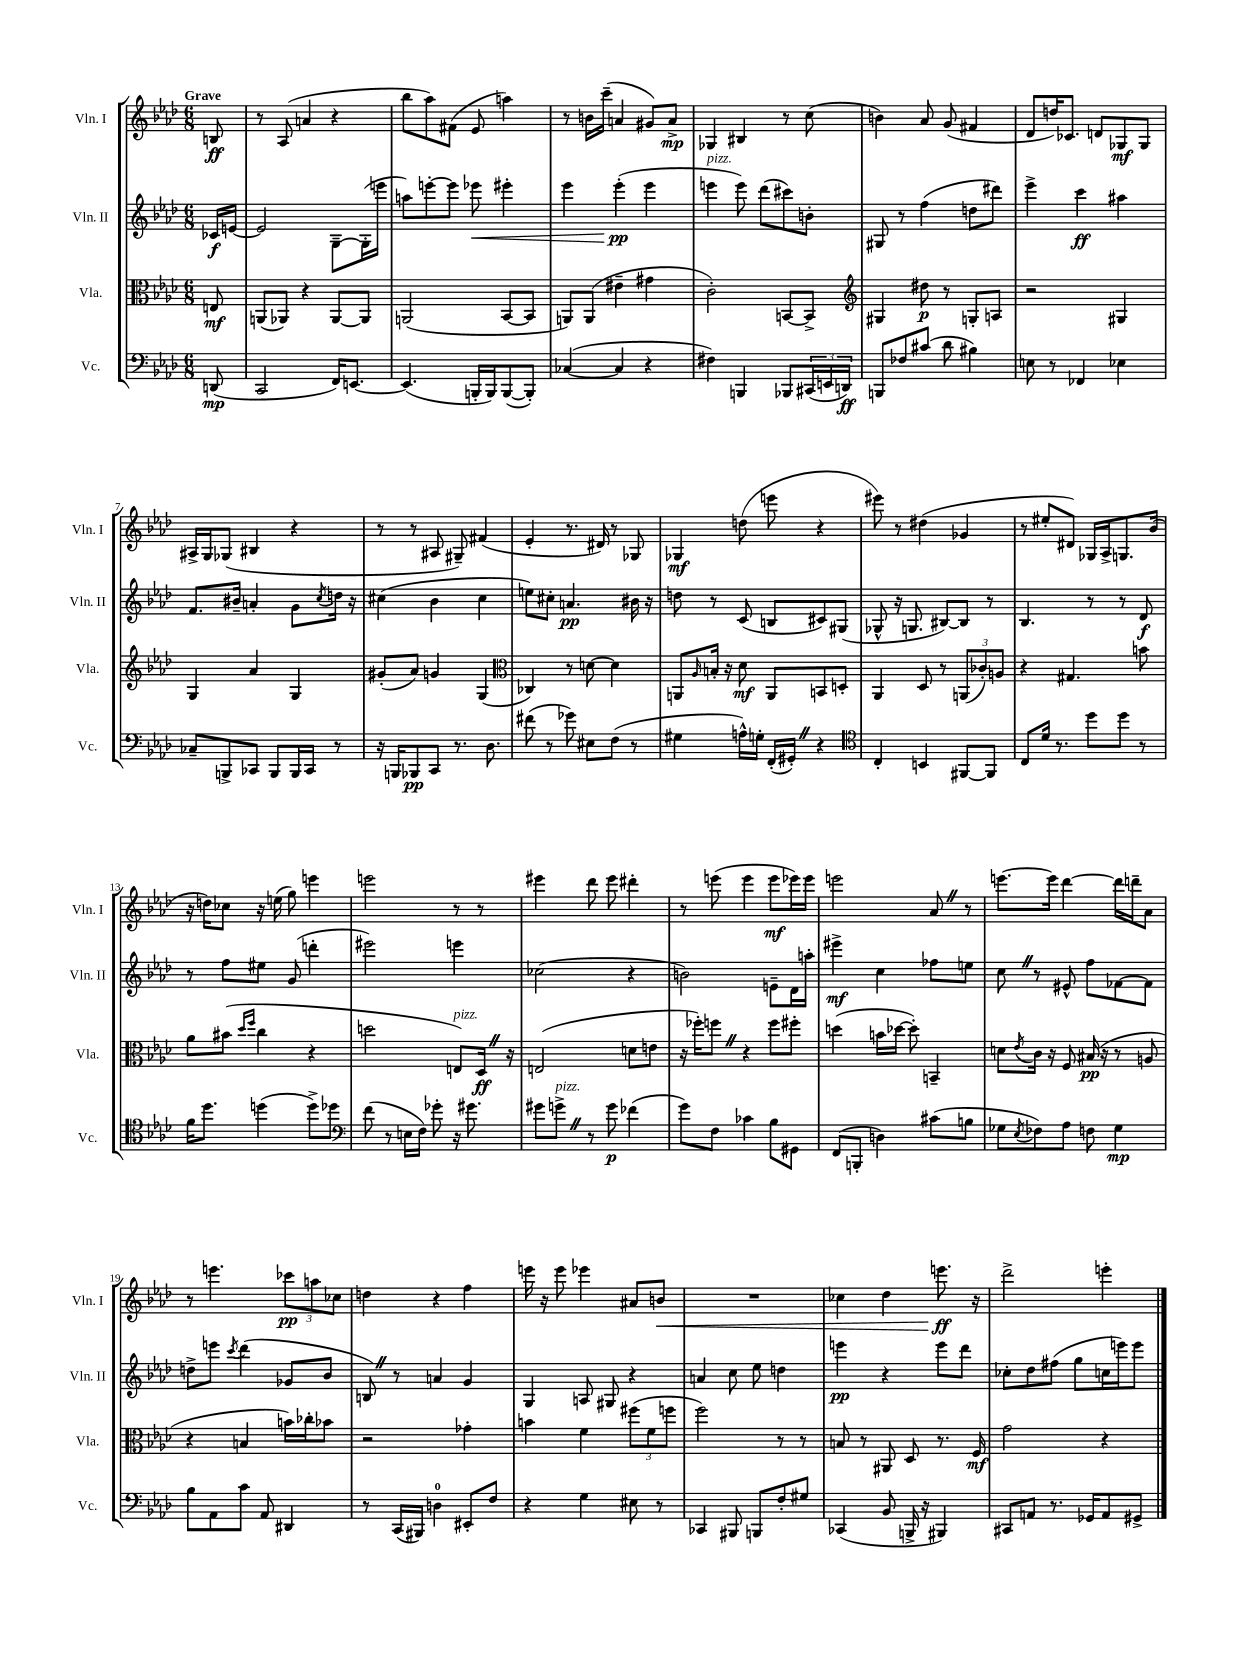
<<
\new StaffGroup <<
\new Staff = "s0" \with { instrumentName = "Vln. I" shortInstrumentName = "Vln. I" } {
    \clef treble \key aes \major \numericTimeSignature \time 6/8 \partial 8 \tempo "Grave"
    b8\ff |
    r8 aes8( a'4 r4 |
    bes''8 aes''8) fis'8( ees'8 a''4) |
    r8 b'16 c'''16--( a'4 gis'8) a'8->\mp |
    ges4 bis4 r8 c''8( |
    b'4) aes'8 g'8( fis'4 |
    des'8 d''16) ces'8. d'8 ges8\mf ges8 |
    ais16-> g16 ges8( bis4 r4 |
    r8 r8 ais8 gis8--) fis'4( |
    ees'4-. r8. dis'16) r8 ges8 |
    ges4\mf d''8( e'''8 r4 |
    eis'''8) r8 dis''4( ges'4 |
    r8 eis''8-. dis'8) ges16 aes16-> g8. bes'16( |
    r16 d''16) ces''8 r16 e''16( g''8) e'''4 |
    e'''2 r8 r8 |
    eis'''4 des'''8 eis'''8 dis'''4-. |
    r8 e'''8( e'''4 e'''8\mf ees'''16) ees'''16 |
    e'''2 aes'8 \once \override BreathingSign.text = \markup { \musicglyph "scripts.caesura.straight" } \breathe r8 |
    e'''8.~ e'''16 des'''4~ des'''16 d'''16-- aes'8 |
    r8 e'''4. \tuplet 3/2 { ces'''8\pp a''8 ces''8 } |
    d''4 r4 f''4 |
    e'''16 r16 e'''8 ees'''4 ais'8 b'8\< |
    R2. |
    ces''4 des''4 e'''8.\ff\! r16 |
    des'''2-> e'''4-. \bar "|." |
}
\new Staff = "s1" \with { instrumentName = "Vln. II" shortInstrumentName = "Vln. II" } {
    \clef treble \key aes \major \numericTimeSignature \time 6/8 \partial 8
    ces'16\f e'16~ |
    e'2 g8~-- g16-.( e'''16 |
    a''8) e'''8~-. e'''8 ees'''8\< eis'''4-. |
    ees'''4 ees'''4-.\pp\!( ees'''4 |
    e'''4^\markup { \italic "pizz." } e'''8) des'''8( cis'''8) b'8-. |
    gis8 r8 f''4( d''8 dis'''8) |
    ees'''4-> c'''4\ff ais''4 |
    f'8. bis'16-- a'4-. g'8 \acciaccatura { c''8 } d''16 r16 |
    cis''4( bes'4 cis''4 |
    e''8) cis''8-. a'4.\pp bis'16 r16 |
    d''8 r8 c'8( b8 cis'8) gis8( |
    ges8-^ r16 g8. bis8~) bis8 r8 |
    bes4. r8 r8 des'8\f |
    r8 f''8 eis''8 g'8( d'''4-. |
    eis'''2) e'''4 |
    ces''2( r4 |
    b'2) e'8-- des'16 a''16-. |
    eis'''4->\mf c''4 fes''8 e''8 |
    c''8 \once \override BreathingSign.text = \markup { \musicglyph "scripts.caesura.straight" } \breathe r8 eis'8-^ f''8 fes'8~ fes'8 |
    d''8-> e'''8 \acciaccatura { c'''8 } des'''4( ges'8 bes'8 |
    b8) \once \override BreathingSign.text = \markup { \musicglyph "scripts.caesura.straight" } \breathe r8 a'4 g'4 |
    g4 a8 gis8 r4 |
    a'4 c''8 ees''8 d''4 |
    e'''4\pp r4 e'''8 des'''8 |
    ces''8-. des''8 fis''8( g''8 c''16 e'''16) e'''8 \bar "|." |
}
\new Staff = "s2" \with { instrumentName = "Vla." shortInstrumentName = "Vla." } {
    \clef alto \key aes \major \numericTimeSignature \time 6/8 \partial 8
    e8\mf |
    a,8( aes,8) r4 aes,8~ aes,8 |
    a,2( bes,8~ bes,8 |
    a,8) a,8( eis'4-- gis'4 |
    c'2-.) b,8~ b,8-> |
    \clef treble gis4 dis''8\p r8 g8-. a8 |
    r2 gis4 |
    g4 aes'4 g4 |
    gis'8-.( aes'8) g'4 g4( |
    \clef alto ces4) r8 d'8~ d'4 |
    a,8 \grace { aes16 } b16-. r16 des'8\mf a,8 b,8 d8-. |
    aes,4 des8 r8 \tuplet 3/2 { a,8( ces'8-.) a8 } |
    r4 gis4. b'8 |
    aes'8 bis'8( \grace { des''16 f''16 } c''4 r4 |
    d''2 e8^\markup { \italic "pizz." }) des16\ff \once \override BreathingSign.text = \markup { \musicglyph "scripts.caesura.straight" } \breathe r16 |
    e2( d'8 e'8 |
    r16 fes''16-.) f''8 \once \override BreathingSign.text = \markup { \musicglyph "scripts.caesura.straight" } \breathe r4 f''8 fis''8-. |
    d''4( b'16 des''16~ des''8-.) b,4-- |
    d'8 \acciaccatura { ees'8 } c'16 r16 f8 bis16\pp( r16 r8 a8 |
    r4 b4 b'16) ces''16-. bes'8 |
    r2 ges'4-. |
    b'4 f'4 \tuplet 3/2 { fis''8( f'8 f''8 } |
    f''2) r8 r8 |
    b8 r8 ais,8 des8 r8. f16\mf |
    g'2 r4 \bar "|." |
}
\new Staff = "s3" \with { instrumentName = "Vc." shortInstrumentName = "Vc." } {
    \clef bass \key aes \major \numericTimeSignature \time 6/8 \partial 8
    d,8\mp( |
    c,2 f,16) e,8.~ |
    e,4.( b,,16-. b,,16) b,,8~( b,,8-.) |
    ces4~( ces4 r4 |
    fis4) b,,4 bes,,8 \tuplet 3/2 { cis,16( e,16 d,16\ff) } |
    b,,8 fes8 cis'8( des'8 bis4) |
    e8 r8 fes,4 ees4 |
    ces8-- b,,8-> ces,8 b,,8 b,,16 ces,16 r8 |
    r16 b,,16 bes,,8\pp c,8 r8. des8. |
    fis'8( r8 ges'8) eis8 f8( r8 |
    gis4 a16-^) g16-. f,16-.( gis,16-.) \once \override BreathingSign.text = \markup { \musicglyph "scripts.caesura.straight" } \breathe r4 |
    \clef tenor c4-. b,4 fis,8~ fis,8 |
    c8 des'16 r8. des''8 des''8 r8 |
    f'16 des''8. d''4( d''8->) des''8 |
    \clef bass f'8( r8 e16 f16) ges'8-. r16 gis'8. |
    gis'8 g'8->^\markup { \italic "pizz." } \once \override BreathingSign.text = \markup { \musicglyph "scripts.caesura.straight" } \breathe r8 g'8\p fes'4( |
    g'8) f8 ces'4 bes8 gis,8 |
    f,8( b,,8-. d4) cis'8( b8 |
    ges8 \acciaccatura { ees8 } fes8) aes8 f8 ges4\mp |
    bes8 aes,8 c'8 aes,8 dis,4 |
    r8 c,16( bis,,16) d4-0 eis,8-. f8 |
    r4 g4 eis8 r8 |
    ces,4 bis,,8 b,,8 f8-. gis8 |
    ces,4( bes,8 b,,16-> r16 bis,,4) |
    cis,8 a,8 r8. ges,16 a,8 gis,8-> \bar "|." |
}
>>
>>
